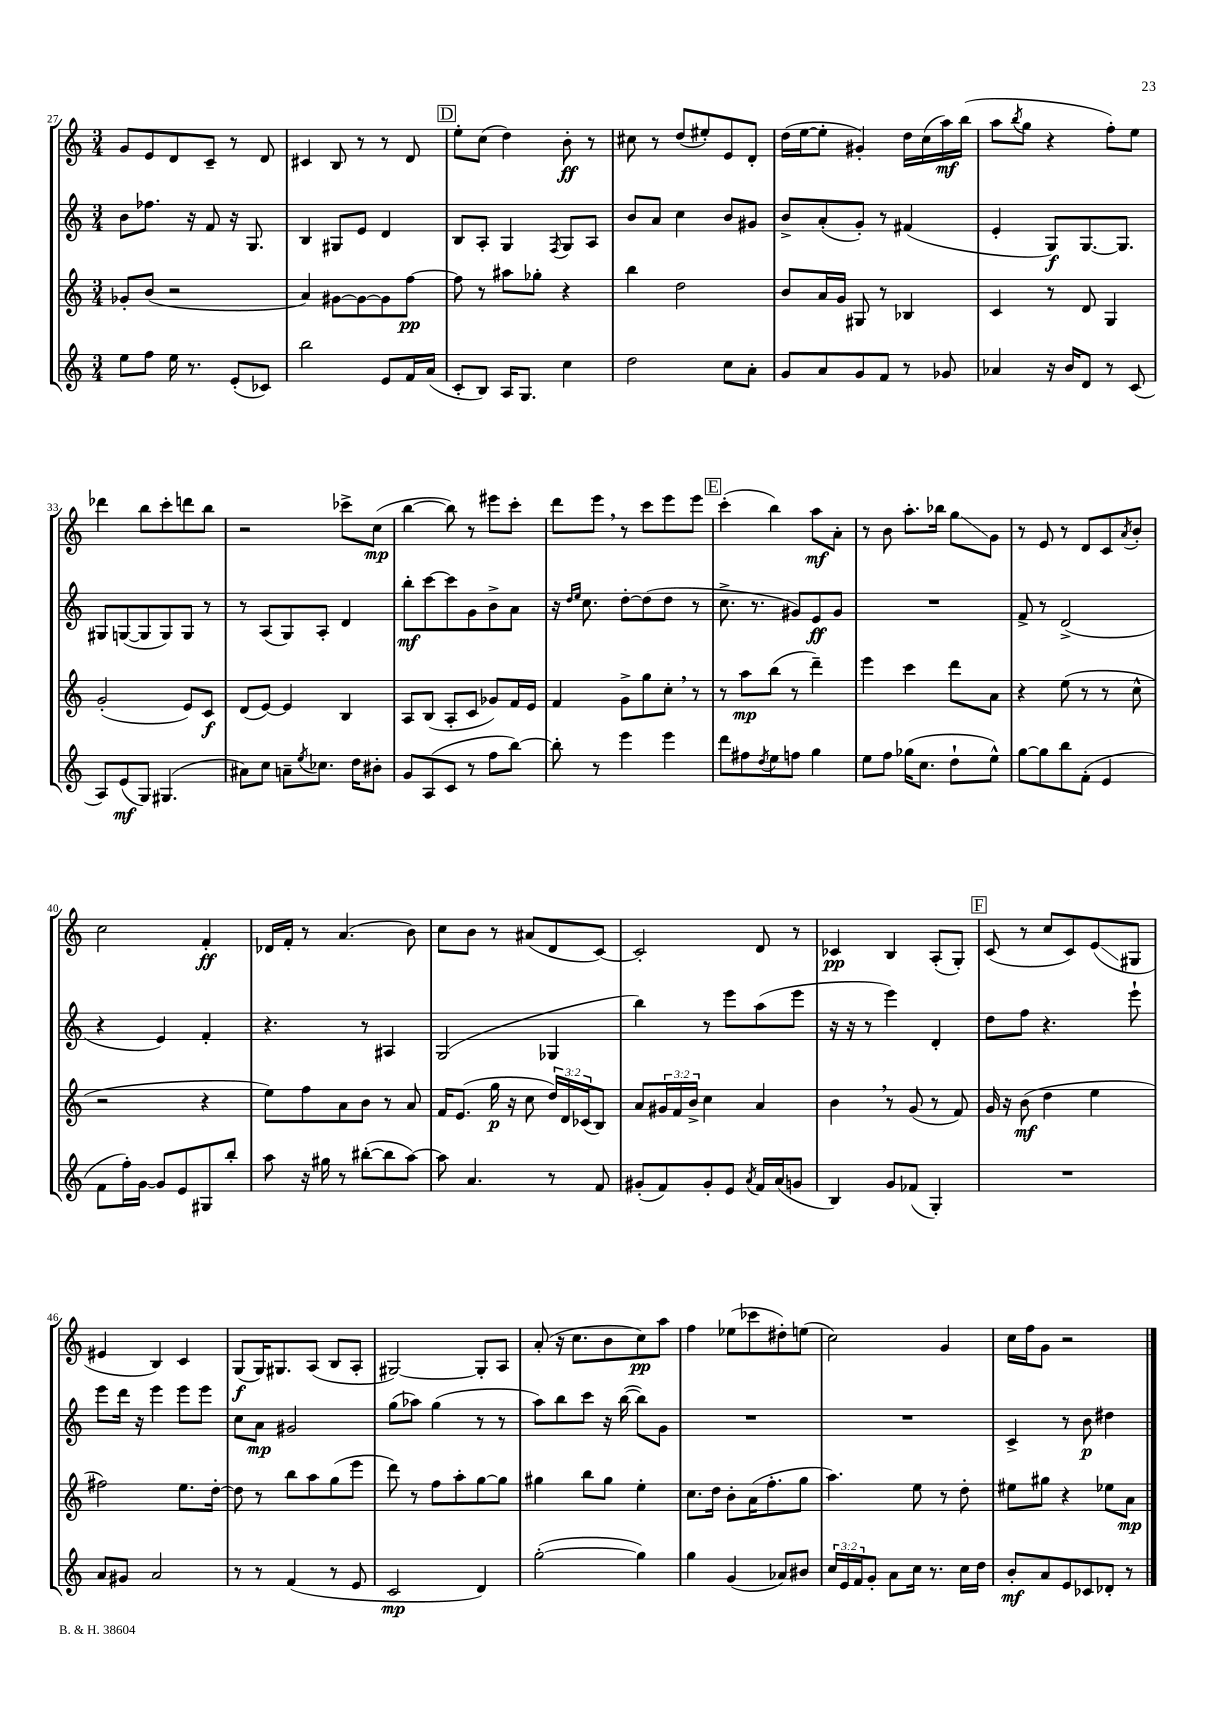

**kern	**kern	**kern	**kern
*staff4	*staff3	*staff2	*staff1
*clefG2	*clefG2	*clefG2	*clefG2
*k[]	*k[]	*k[]	*k[]
*M3/4	*M3/4	*M3/4	*M3/4
8ee	8g-'	8b	8g
8ff	(8b	8.ff-	8e
16ee	2r	.	8d
8.r	.	16r	.
.	.	8f	8c~
(8e'	.	16r	8r
.	.	8.G	.
8c-)	.	.	8d
=	=	=	=
2bb	4a)	4B	4c#
.	[8g#	8G#	8B
.	8g#_	8e	8r
8e	8g#]	4d	8r
16f	[8ff	.	8d
(16a	.	.	.
=	=	=	=
8c'	8ff]	8B	8ee'
8B)	8r	8A'	(8cc
16A	8aa#	4G	4dd)
8.G	.	.	.
.	8gg-'	.	.
.	.	8qF	.
4cc	4r	8G	8b'
.	.	8A	8r
=	=	=	=
2dd	4bb	8b	8cc#
.	.	8a	8r
.	2dd	4cc	(8dd
.	.	.	8ee#')
8cc	.	8b	8e
8a'	.	8g#	8d'
=	=	=	=
8g	8b	8b^	(16dd
.	.	.	[16ee
8a	16a	(8a'	8ee']
.	16g	.	.
8g	8G#	8g')	4g#')
8f	8r	8r	.
8r	4B-	(4f#	16dd
.	.	.	(16cc
8g-	.	.	16aa)
.	.	.	(16bb
=	=	=	=
4a-	4c	4e'	8aa
.	.	.	8qbb
.	.	.	8gg
16r	8r	8G)	4r
16b	.	.	.
8d	8d	[8.G	.
8r	4G	.	8ff')
.	.	8.G]	.
(8c	.	.	8ee
=	=	=	=
8A)	(2g'	8G#	4ddd-
(8e	.	([8G	.
8G)	.	8G]	8bb
(4.G#	.	8G)	8ccc'
.	8e)	8G	8ddd
.	8c	8r	8bb
=	=	=	=
8a#)	(8d	8r	2r
8cc	[8e)	(8A	.
8a~	4e]	8G)	.
8qee	.	.	.
8.cc-	.	8A'	.
.	4B	4d	8ccc-^
16dd	.	.	.
8b#'	.	.	(8cc
=	=	=	=
8g	8A	8bb'	[4bb
(8A	(8B	[8ccc	.
8c	8A'	8ccc]	8bb])
8r	8c	8g	8r
8ff	8g-)	8b^	8eee#
[8bb)	16f	8a	8ccc'
.	16e	.	.
=	=	=	=
8bb']	4f	16r	8ddd
.	.	16qqdd	.
.	.	16qqee	.
.	.	8.cc	.
8r	.	.	8eee
4eee	8g^	[8dd'	8r
.	8gg	(8dd]	8ccc
4eee	8cc'	8dd	8eee
.	8r	8r	8eee
=	=	=	=
8ddd	8r	8.cc^	(4ccc'
8ff#	8aa	.	.
.	.	8.r	.
8qdd	.	.	.
8ee	(8bb	.	4bb)
8ff	8r	8g#)	.
4gg	4ddd~)	8e	8aa
.	.	8g#	8a'
=	=	=	=
8ee	4eee	2.r	8r
8ff	.	.	8b
(16gg-	4ccc	.	8.aa'
8.cc	.	.	.
.	.	.	16bb-
8dd`	8ddd	.	8gg
8ee^^)	8a	.	8g
=	=	=	=
[8gg	4r	8f^	8r
8gg]	.	8r	8e
8bb	(8ee	(2d^	8r
(8f'	8r	.	8d
4e	8r	.	8c
.	.	.	8qa
.	8cc^^	.	8b'
=	=	=	=
8f	2r	4r	2cc
16ff')	.	.	.
[16g	.	.	.
8g]	.	4e)	.
8e	.	.	.
8G#	4r	4f'	4f'
8bb'	.	.	.
=	=	=	=
8aa	8ee)	4.r	16d-
.	.	.	16f'
16r	8ff	.	8r
16gg#	.	.	.
8r	8a	.	(4.a
([8bb#'	8b	8r	.
8bb#]	8r	4A#	.
[8aa)	8a	.	8b)
=	=	=	=
8aa]	16f	(2G	8cc
.	(8.e	.	.
4.a	.	.	8b
.	16gg	.	8r
.	16r	.	.
.	8cc	.	(8a#
8r	24dd)	4G-	8d
.	24d	.	.
.	(24c-	.	.
8f	8B)	.	[8c)
=	=	=	=
(8g#'	8a	4bb)	2c']
8f)	24g#	.	.
.	24f	.	.
.	24b^	.	.
8g#'	4cc	8r	.
8e	.	8eee	.
8qa	.	.	.
16f	4a	(8aa	8d
(16a	.	.	.
8g	.	8eee	8r
=	=	=	=
4B)	4b	16r	4c-
.	.	16r	.
.	.	8r	.
8g	8r	4eee)	4B
(8f-	(8g	.	.
4G')	8r	4d'	(8A'
.	8f)	.	8G')
=	=	=	=
2.r	16g	8dd	(8c
.	16r	.	.
.	(8b	8ff	8r
.	4dd	4.r	8cc
.	.	.	8c)
.	4ee	.	(8e
.	.	8eee`	8G#
=	=	=	=
8a	2ff#)	8eee	4e#
8g#	.	16ddd	.
.	.	16r	.
2a	.	4eee	4B)
.	8.ee	8eee	4c
.	.	8eee	.
.	[16dd'	.	.
=	=	=	=
8r	8dd]	8cc	(8G
8r	8r	8a	16G)
.	.	.	8.G#
(4f	8bb	2g#	.
.	8aa	.	(8A
8r	(8gg	.	8B
8e	8eee	.	8A'
=	=	=	=
2c	8ddd)	(8gg	[2G#)
.	8r	8aa-)	.
.	8ff	(4gg	.
.	8aa'	.	.
4d)	[8gg	8r	8G#']
.	8gg]	8r	8A
=	=	=	=
([2gg'	4gg#	8aa)	(8a'
.	.	8bb	16r
.	.	.	8.cc
.	8bb	8ccc	.
.	8gg#	16r	8b
.	.	([16bb	.
4gg])	4ee'	8bb])	8cc)
.	.	8g	8aa
=	=	=	=
4gg	8.cc	2.r	4ff
.	16dd	.	.
(4g	8b'	.	(8ee-
.	(16a	.	8ccc-
.	8.ff'	.	.
8a-)	.	.	8dd#')
8b#	8gg	.	(8ee
=	=	=	=
24cc	4.aa)	2.r	2cc)
24e	.	.	.
24f	.	.	.
8g'	.	.	.
8a	.	.	.
16cc	8ee	.	.
8.r	.	.	.
.	8r	.	4g
16cc	8dd'	.	.
16dd	.	.	.
=	=	=	=
8b'	8ee#	4c^	16cc
.	.	.	16ff
8a	8gg#	.	8g
8e	4r	8r	2r
8c-	.	8b	.
8d-'	8ee-	4dd#	.
8r	8a	.	.
==	==	==	==
*-	*-	*-	*-
